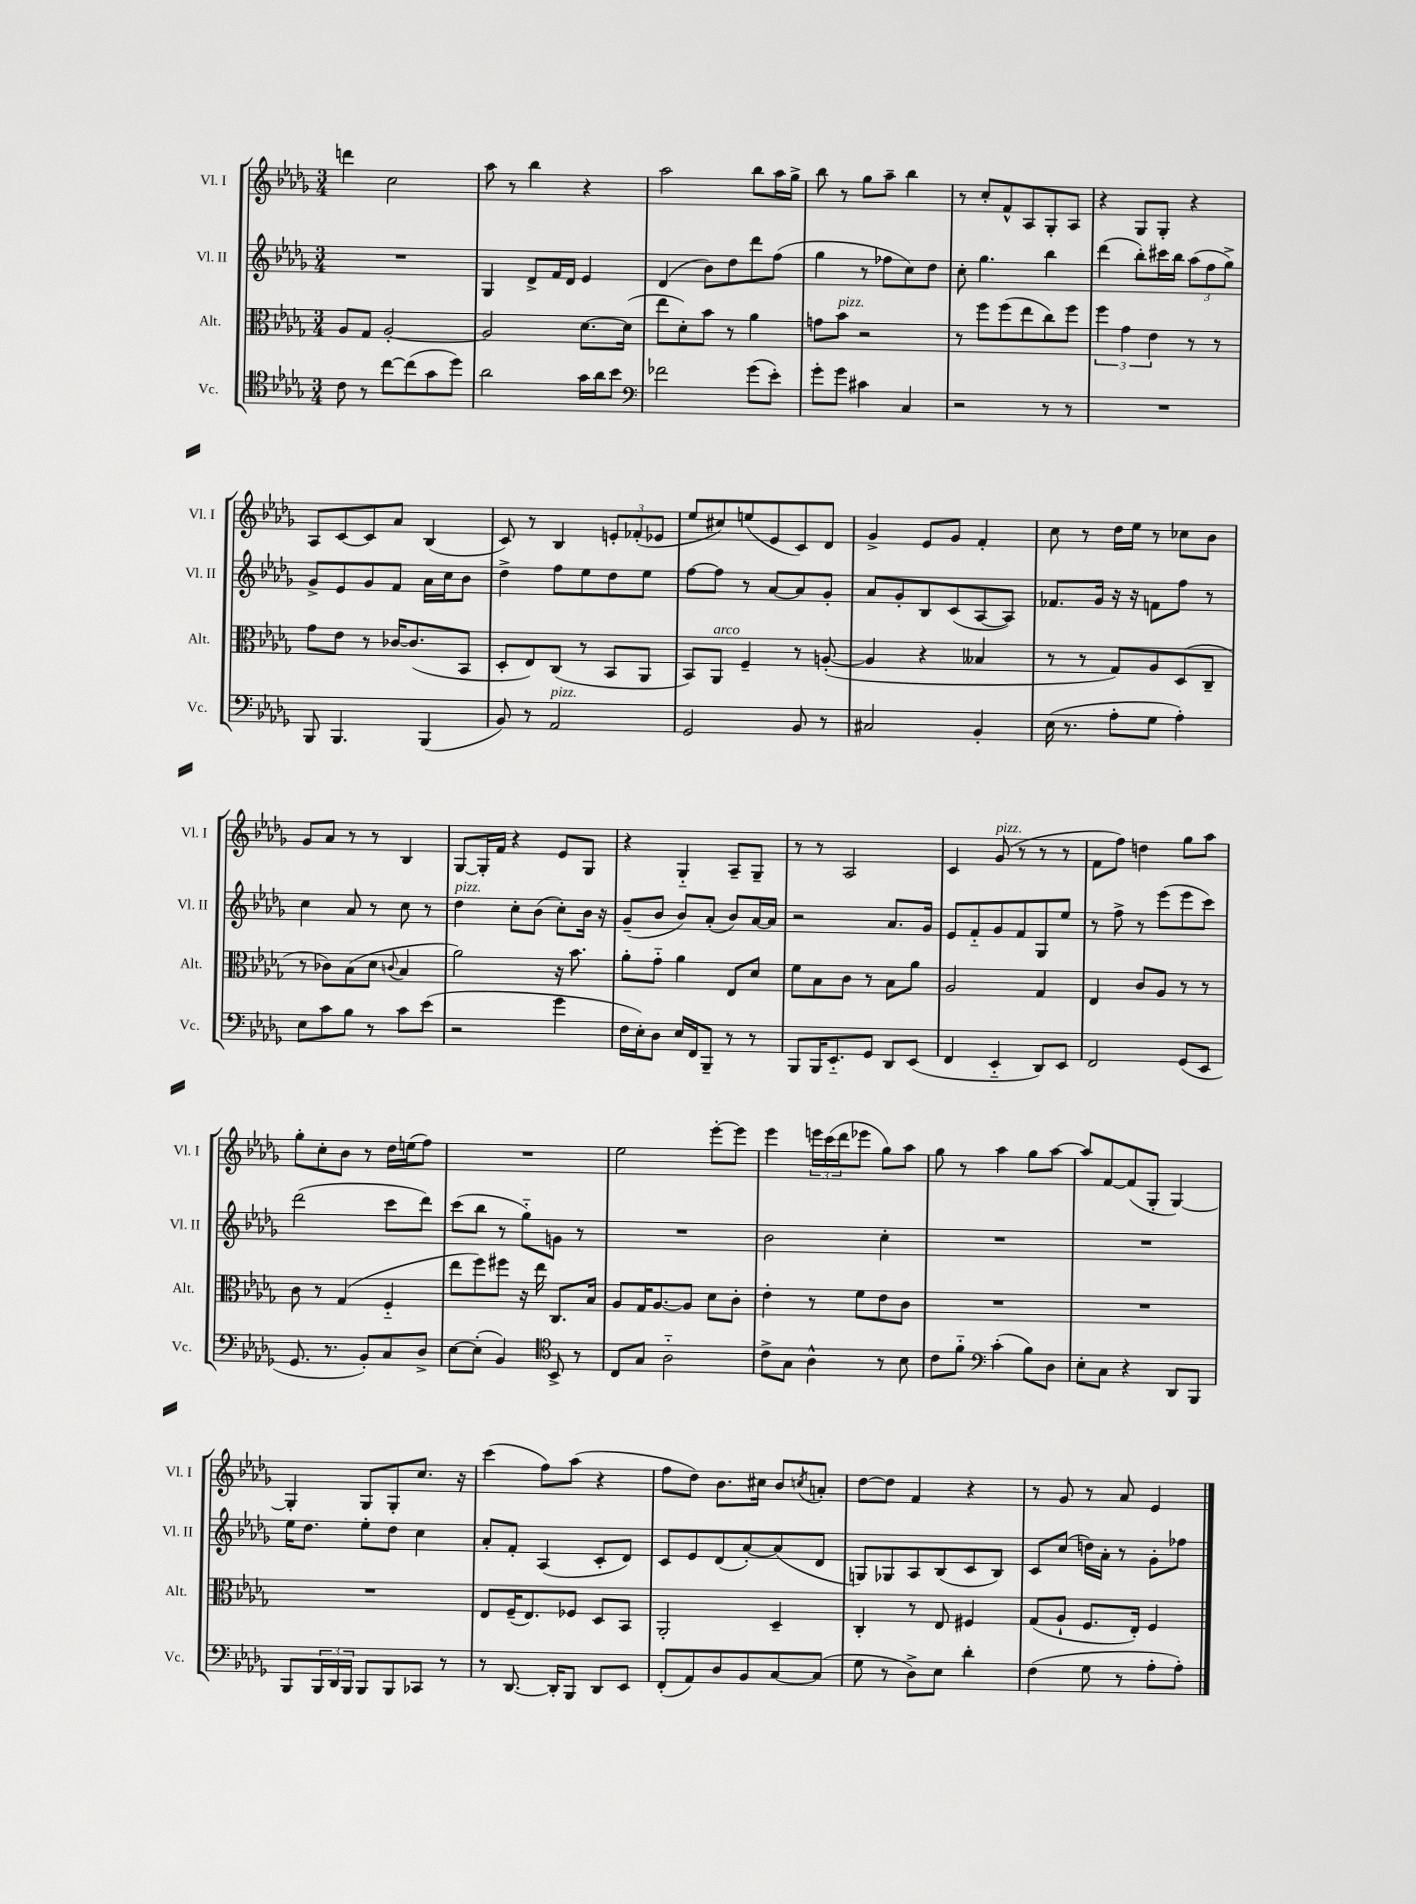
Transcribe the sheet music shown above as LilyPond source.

<<
\new StaffGroup <<
\new Staff = "s0" \with { instrumentName = "Vl. I" shortInstrumentName = "Vl. I" } {
    \clef treble \key des \major \numericTimeSignature \time 3/4
    d'''4 c''2 |
    aes''8 r8 bes''4 r4 |
    aes''2 bes''8 aes''16 ges''16-> |
    bes''8 r8 ges''8 aes''8-- bes''4 |
    r8 c''8-. f'8-^ aes8 ges8-. aes8 |
    r4 ges8 ges8-. r4 |
    aes8 c'8~ c'8 aes'8 bes4( |
    c'8) r8 bes4 \tuplet 3/2 { e'8-. fes'8-.( ees'8 } |
    ees''8 cis''8) e''8( ees'8 c'8) des'8 |
    ges'4-> ees'8 ges'8 f'4-. |
    c''8 r8 des''16 ees''16 r8 ces''8 bes'8 |
    ges'8 aes'8 r8 r8 bes4 |
    ges8~ ges16-. f'16 r4 ees'8 ges8 |
    r4 ges4-_ aes8-- ges8-- |
    r8 r8 aes2 |
    c'4 ges'8^\markup { \italic "pizz." }( r8 r8 r8 |
    f'8 f''8) d''4 ges''8 aes''8 |
    ges''8-. c''8-. bes'8 r8 des''16 e''16( f''8) |
    R2. |
    ees''2 ees'''8~-. ees'''8 |
    ees'''4 \tuplet 3/2 { e'''16 c'''16( des'''16 } ees'''8 ges''8) aes''8 |
    ges''8 r8 aes''4 ges''8 aes''8~ |
    aes''8 f'8~ f'8( ges8-. ges4~) |
    ges4-. ges8 ges8-. c''8. r16 |
    c'''4( f''8) aes''8( r4 |
    f''8 des''8) bes'8. cis''16 bes'8 \acciaccatura { c''8 } a'8-. |
    des''8~ des''8 f'4 r4 |
    r8 ges'8 r8 aes'8 ees'4 \bar "|." |
}
\new Staff = "s1" \with { instrumentName = "Vl. II" shortInstrumentName = "Vl. II" } {
    \clef treble \key des \major \numericTimeSignature \time 3/4
    R2. |
    ges4 des'8-> f'16 des'16 ees'4 |
    des'4( bes'8) des''8 des'''8 f''8( |
    ges''4 r8 fes''8 c''8) des''8 |
    c''8-. ges''4. bes''4 |
    des'''4( bes''8-.) cis'''16 bes''16 \tuplet 3/2 { aes''8( f''8 ges''8->) } |
    ges'8-> ees'8 ges'8 f'8 aes'16 c''16 bes'8 |
    des''4-> f''8 ees''8 des''8 ees''8 |
    f''8~ f''8 r8 aes'8~ aes'8 ges'8-. |
    aes'8 ges'8-. bes8 c'8( aes8~ aes8) |
    fes'8. ges'16 r16 r16 f'8 f''8 r8 |
    c''4 aes'8 r8 c''8 r8 |
    des''4^\markup { \italic "pizz." } c''8-. bes'8( c''8-.) bes'16 r16 |
    ges'8--( bes'8 bes'8) aes'8-.( bes'8) aes'16~ aes'16 |
    r2 aes'8. ges'16 |
    ees'8 f'8-_ ges'8 f'8 ges8 ees''8 |
    r8 f''8-> r8 ees'''8( ees'''8 c'''8) |
    des'''2( c'''8 des'''8) |
    c'''8( bes''8 r8 ges''8-_) g'8 r8 |
    R2. |
    bes'2 c''4-. |
    R2. |
    R2. |
    ees''16 des''8. ees''8-. des''8 c''4 |
    aes'8-. f'8-. aes4( c'8-. des'8) |
    c'8 ees'8 des'8( aes'8~-.) aes'8( des'8 |
    g8) ges8 aes8 bes8( c'8 bes8) |
    c'8 c''8( d''16) aes'16-. r8 ges'8-. fes''8 \bar "|." |
}
\new Staff = "s2" \with { instrumentName = "Alt." shortInstrumentName = "Alt." } {
    \clef alto \key des \major \numericTimeSignature \time 3/4
    aes8 ges8 aes2~-. |
    aes2 des'8.~ des'16( |
    ees''8 des'8-.) bes'8 r8 aes'4 |
    g'8 bes'8^\markup { \italic "pizz." } r2 |
    r8 f''8 f''8( ees''8 c''8) f''8 |
    \tuplet 3/2 { f''4 ges'4 ees'4 } r8 r8 |
    ges'8 ees'8 r8 ces'16~ ces'8.( bes,8 |
    des8-. ees8) c8( r8 bes,8 aes,8 |
    bes,8) aes,8^\markup { \italic "arco" } f4-- r8 a8~-.( |
    a4 r4 beses4 |
    r8 r8 ges8) aes8 des8( c8-- |
    r8 ces'8) bes8( des'8 \appoggiatura { c'8 } bes4 |
    aes'2) r16 bes'8. |
    aes'8-. ges'8-_ aes'4 ees8 des'8 |
    f'8 bes8 c'8 r8 bes8 aes'8 |
    aes2 ges4 |
    ees4 c'8 aes8 r8 r8 |
    c'8 r8 ges4( f4-_ |
    ees''8 f''8) fis''8 r16 ees''16 c8. bes16 |
    aes8 ges16 aes8.~ aes8 des'8 c'8-. |
    ees'4-. r8 f'8 ees'8 c'8 |
    R2. |
    R2. |
    R2. |
    ees8 f16--( ees8.) fes8 des8 bes,8 |
    aes,2-. des4-- |
    c4-. r8 ees8 fis4 |
    ges8( aes8-! f8. ees16-.) f4 \bar "|." |
}
\new Staff = "s3" \with { instrumentName = "Vc." shortInstrumentName = "Vc." } {
    \clef tenor \key des \major \numericTimeSignature \time 3/4
    c'8 r8 c''8~ c''8( ges'8 des''8) |
    aes'2 ges'16 aes'16 bes'8 |
    \clef bass fes'2 ges'8( ees'8-.) |
    ges'8-. ges'8 cis'4 c4 |
    r2 r8 r8 |
    R2. |
    bes,,8 bes,,4. bes,,4( |
    bes,8) r8 aes,2^\markup { \italic "pizz." } |
    ges,2 bes,8 r8 |
    cis2 bes,4-. |
    ees16( r8. aes8-. ges8 aes4-.) |
    ees8 c'8 bes8 r8 c'8 ees'8( |
    r2 ges'4 |
    f16 ees16-.) des8 ees16 f,16 bes,,8-- r8 r8 |
    bes,,8 bes,,16 ees,8.-_ ges,8 des,8 ees,8( |
    f,4 ees,4-_ des,8) ees,8 |
    f,2 ges,8( ees,8 |
    ges,8. r8. bes,8-.) c8 des8-> |
    ees8~ ees8-.( bes,4) \clef tenor bes,8-> r8 |
    c8 ges8 aes2-_ |
    c'8-> ges8 aes4-^ r8 bes8 |
    c'8 f'8-_ \clef bass c'4-.( bes8) des8 |
    ees8-. c8 r4 des,8 bes,,8 |
    bes,,8 \tuplet 3/2 { bes,,16 des,16 bes,,16 } bes,,8 bes,,8 ces,8 r8 |
    r8 des,8.~ des,16-. bes,,8 des,8 ees,8 |
    f,8-.( aes,8) des8 bes,8 c8~ c8( |
    ges8 r8 des8->) ees8 des'4-. |
    f4( ges8 r8 aes8-. aes8-.) \bar "|." |
}
>>
>>
\layout { \context { \Score \remove "Bar_number_engraver" } }
